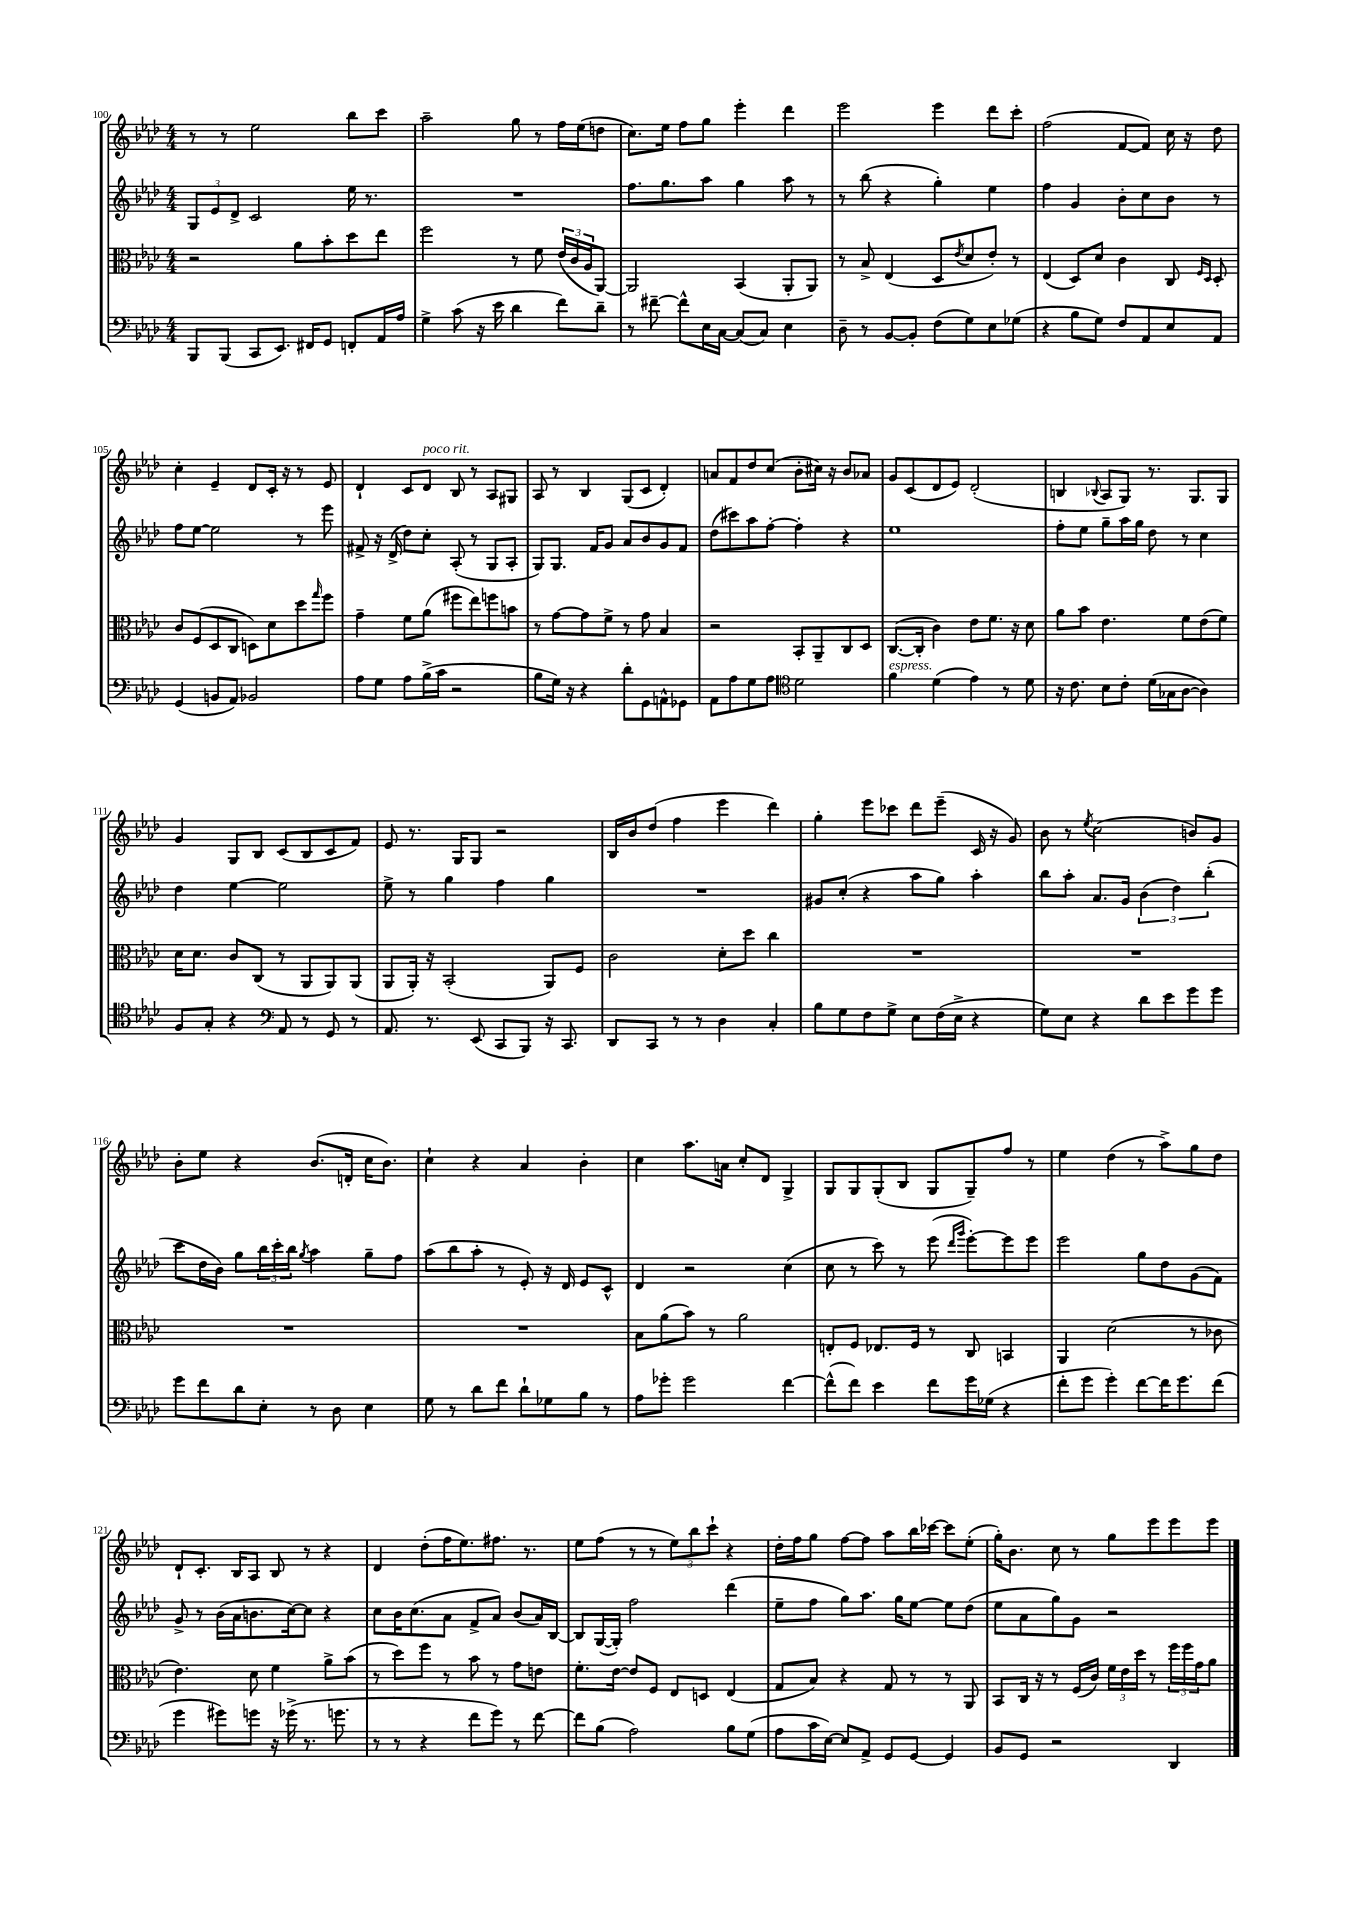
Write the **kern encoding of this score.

**kern	**kern	**kern	**kern
*part4	*part3	*part2	*part1
*staff4	*staff3	*staff2	*staff1
*clefF4	*clefC3	*clefG2	*clefG2
*k[b-e-a-d-]	*k[b-e-a-d-]	*k[b-e-a-d-]	*k[b-e-a-d-]
*M4/4	*M4/4	*M4/4	*M4/4
=100	=100	=100	=100
8BBB-/L	2r	12G/L	8r
.	.	12e-/	.
(8BBB-/J	.	.	8r
.	.	12d-^/J	.
8CC/L	.	2c/	2ee-\
8.EE-/J)	.	.	.
.	8a-\L	.	.
16FF#X/KL	.	.	.
8GG/J	8b-'\	.	.
8FFn'/L	8dd-\	16ee-\	8bb-\L
.	.	8.r	.
16AA-/L	8ee-\J	.	8ccc\J
16A-/JJ	.	.	.
=101	=101	=101	=101
4G^\	2ff\	1r	2aa-~\
(8c\	.	.	.
16r	.	.	.
16e-\	.	.	.
4d-\	8r	.	8gg\
.	8f\	.	8r
8f\L)	(24e-/LL	.	16ff\LL
.	24c/	.	.
.	.	.	(16ee-\J
.	24A-/J	.	.
8d-~\J	[8AA-/J)	.	8ddn\J
=102	=102	=102	=102
8r	2AA-/]	8.ff\L	8.cc\L)
[8f#X~\	.	.	.
.	.	8.gg\	16ee-\Jk
8f#^^\L]	.	.	8ff\L
16E-\L	.	8aa-\J	8gg\J
[16C\JJ	.	.	.
(8C/L]	(4BB-/	4gg\	4eee-'\
8C/J)	.	.	.
4E-\	8AA-'/L	8aa-\	4ddd-\
.	8AA-/J)	8r	.
=103	=103	=103	=103
8D-~\	8r	8r	2eee-\
8r	8B-^/	(8bb-\	.
[8BB-/L	(4E-/	4r	.
8BB-'/J]	.	.	.
(8F\L	8D-/L	4gg'\)	4eee-\
.	8qe-/	.	.
8G\)	8d-/	.	.
8E-\	8e-'/J)	4ee-\	8ddd-\L
(8G-X\J	8r	.	8ccc'\J
=104	=104	=104	=104
4r	(4E-/	4ff\	(2ff\
8B-\L	8D-/L)	4g/	.
8G\J)	8d-/J	.	.
8F/L	4c\	8b-'\L	[8f/L
8AA-/	.	8cc\	8f/J])
8E-/	8C/	8b-\J	16cc\
.	.	.	16r
.	16qqF/LL	.	.
.	16qqD-/JJ	.	.
8AA-/J	8D-'/	8r	8dd-\
!!LO:LB:g=z
=105	=105	=105	=105
(4GG/	8c/L	8ff\L	4cc'\
.	(8F/	[8ee-\J	.
8BBn/L	8D-/	2ee-\]	4e-~/
8AA-/J)	8C/J	.	.
2BB-X/	8Dn\L)	.	8d-/L
.	8d-\	.	16c'/Jk
.	.	.	16r
.	8dd-\	8r	8r
.	16qqgg/	.	.
.	8ff\J	8eee-\	8e-/
=106	=106	=106	=106
8A-\L	4g~\	8f#X^/	4d-`/
8G\J	.	16r	.
.	.	(16d-^/	.
8A-\L	8f\L	8dd-\L)	8c/L
!	!	!	!LO:TX:a:i:t=poco rit.
(16B-^\L	(8a-\J	8cc'\J	8d-/J
16c\JJ	.	.	.
2r	8ff#X\L	(8A-'/	8B-/
.	8ee-\)	8r	8r
.	8ffn\	8G/L	8A-/L
.	8bn\J	8A-'/J	8G#X/J
=107	=107	=107	=107
8B-\L	8r	8G/L)	8A-/
16G\Jk)	[8g\L	8.G/J	8r
16r	.	.	.
4r	8g\]	.	4B-/
.	.	16f/KL	.
.	8f^\J	8g/J	.
8d-'\L	8r	8a-/L	(8G/L
8GG\	8g\	8b-/	8c/J
8AAn^^\	4B-/	8g/	4d-'/)
8GG-X\J	.	8f/J	.
=108	=108	=108	=108
8AA-\L	2r	(8dd-\L	8an/L
8A-\	.	8ccc#X\)	8f/
8G\	.	8aa-\	8dd-/
8A-\J	.	[8ff'\J	(8cc/J
*clefC4	*	*	*
2d-\	8BB-'/L	4ff'\]	8b-'\L
.	8AA-~/	.	16cc#X\Jk)
.	.	.	16r
.	8C/	4r	8b-/L
.	8D-/J	.	8a-X/J
=109	=109	=109	=109
!LO:TX:a:i:t=espress.	!	!	!
4f\	([8.C/L	1ee-	8g/L
.	.	.	(8c/
.	16C'/Jk]	.	.
(4d-\	4c\)	.	8d-/
.	.	.	8e-/J)
4e-\)	8e-\L	.	(2d-'/
.	8.f\J	.	.
8r	.	.	.
.	16r	.	.
8d-\	8d-\	.	.
=110	=110	=110	=110
16r	8a-\L	8ff'\L	4Bn/
8.c\	.	.	.
.	8b-\J	8ee-\J	.
.	.	.	8qqB-X/
8B-\L	4.e-\	8gg~\L	8A-/L
8c'\J	.	16aa-\L	8G/J)
.	.	16gg\JJ	.
(16d-\LL	.	8dd-\	8.r
16G-X\J	.	.	.
[8A-\J	8f\L	8r	.
.	.	.	8.G/L
4A-\])	(8e-\	4cc\	.
.	8f\J)	.	8G/J
!!LO:LB:g=z
=111	=111	=111	=111
8F/L	16d-\KL	4dd-\	4g/
.	8.d-\J	.	.
8G'/J	.	.	.
4r	8c/L	[4ee-\	8G/L
.	(8C/J	.	8B-/J
*clefF4	*	*	*
8AA-/	8r	2ee-\]	(8c/L
8r	8AA-/L	.	8B-/
8GG/	8AA-/)	.	8c/
8r	(8AA-/J	.	8f/J)
=112	=112	=112	=112
8.AA-/	8AA-/L	8ee-^\	8e-/
.	16AA-'/Jk)	8r	8.r
8.r	16r	.	.
.	(2BB-'/	4gg\	.
.	.	.	16G/KL
(8EE-/	.	.	8G/J
8CC/L	.	4ff\	2r
8BBB-/J)	.	.	.
16r	8AA-/L)	4gg\	.
8.CC/	.	.	.
.	8F/J	.	.
=113	=113	=113	=113
8DD-/L	2c\	1r	16B-/LL
.	.	.	16b-/J
8CC/J	.	.	(8dd-/J
8r	.	.	4ff\
8r	.	.	.
4D-\	8d-'\L	.	4eee-\
.	8dd-\J	.	.
4C'/	4cc\	.	4ddd-\)
=114	=114	=114	=114
8B-\L	1r	8g#X/L	4gg'\
8G\	.	(8cc'/J	.
8F\	.	4r	8eee-\L
8G^\J	.	.	8ccc-X\J
8E-\L	.	8aa-\L	8ddd-\L
(16F\L	.	8gg\J)	(8eee-~\J
16E-^\JJ	.	.	.
4r	.	4aa-'\	16c/
.	.	.	16r
.	.	.	8g/)
=115	=115	=115	=115
8G\L)	1r	8bb-\L	8b-\
8E-\J	.	8aa-'\J	8r
.	.	.	8qee-/
4r	.	8.a-/L	(2cc\
.	.	16g/Jk	.
8d-\L	.	(6b-\	.
8e-\	.	.	.
.	.	6dd-\)	.
8g\	.	.	8bn/L)
.	.	(6bb-'\	.
8g\J	.	.	8g/J
!!LO:LB:g=z
=116	=116	=116	=116
8g\L	1r	8ccc\L	8b-'\L
8f\	.	16dd-\L	8ee-\J
.	.	16b-\JJ)	.
8d-\	.	8gg\L	4r
8E-'\J	.	24bb-\L	.
.	.	24ccc'\	.
.	.	24bb-\JJ	.
.	.	8qgg/	.
8r	.	4aa-\	(8.b-/L
8D-\	.	.	.
.	.	.	16dn'/Jk
4E-\	.	8gg~\L	16cc\KL
.	.	.	8.b-\J)
.	.	8ff\J	.
=117	=117	=117	=117
8G\	1r	(8aa-\L	4cc`\
8r	.	8bb-\	.
8d-\L	.	8aa-'\J	4r
8f\J	.	8r	.
8d-`\L	.	8e-'/)	4a-/
8G-X\	.	16r	.
.	.	16d-/	.
8B-\J	.	8e-/L	4b-'\
8r	.	8c^^/J	.
=118	=118	=118	=118
8A-\L	8B-\L	4d-/	4cc\
8g-X'\J	(8a-\	.	.
2g-\	8b-\J)	2r	8.aa-\L
.	8r	.	.
.	.	.	16an\Jk
.	2a-\	.	8cc'/L
.	.	.	8d-/J
[4f\	.	(4cc\	4G^/
=119	=119	=119	=119
(8f^^\L]	8En'/L	8cc\	8G/L
8f\J)	8F/J	8r	8G/
4e-\	8.E-X/L	8ccc\)	(8G'/
.	.	8r	8B-/J
.	16F/Jk	.	.
8f\L	8r	(8eee-\	8G/L
.	.	16qqddd-/LL	.
.	.	16qqggg/JJ	.
16g\L	8C/	[8eee-'\L)	8G~/)
(16G-X\JJ	.	.	.
4r	4BBn/	8eee-\]	8ff/J
.	.	8eee-\J	8r
=120	=120	=120	=120
8f'\L	4AA-/	2eee-\	4ee-\
8g\J	.	.	.
4g'\)	(2d-\	.	(4dd-\
[8f\L	.	8gg\L	8r
16f\K]	.	8dd-\	8aa-^\L)
8.g\	.	.	.
.	8r	(8g\	8gg\
(8f\J	8c-X\	8f\J)	8dd-\J
!!LO:LB:g=z
=121	=121	=121	=121
4g\	4.e-\)	8g^/	8d-`/L
.	.	8r	8.c'/J
8g#X\L)	.	(16b-\LL	.
.	.	16a-\J	16B-/KL
8gn\J	8d-\	8.bn\	8A-/J
16r	4f\	.	8B-/
(16g-X^\	.	[16cc\k)	.
8.r	.	8cc\J]	8r
.	8a-^\L	4r	4r
8.gn\	.	.	.
.	(8b-\J	.	.
=122	=122	=122	=122
8r	8r	8cc\L	4d-/
8r	8dd-\L)	16b-\K	.
.	.	(8.cc\	.
4r	8ff\J	.	(8dd-'\L
.	8r	8a-\J	16ff\K
.	.	.	8.ee-\)
8f\L	8b-\	8f^/L	.
8g\J)	8r	8a-/J)	8.ff#X\J
8r	8g\L	(8b-/L	.
.	.	.	8.r
[8f\	8en\J	16a-/L)	.
.	.	[16B-/JJ	.
=123	=123	=123	=123
8f\L]	8.f'\L	8B-/L]	8ee-\L
(8B-\J	.	([16G/L	(8ff\J
.	[16e-\Jk	16G'/JJ])	.
2A-\)	8e-/L]	2ff\	8r
.	8F/J	.	8r
.	8E-/L	.	12ee-\L)
.	.	.	12bb-\
.	8Dn/J	.	.
.	.	.	12ccc`\J
8B-\L	(4E-/	(4ddd-\	4r
(8G\J	.	.	.
=124	=124	=124	=124
8A-\L	8G/L	8ee-~\L	16dd-'\LL
.	.	.	16ff\J
16c\L	8B-/J)	8ff\J	8gg\J
[16E-\JJ)	.	.	.
8E-/L]	4r	8gg\L)	[8ff\L
8AA-^/J	.	8.aa-\J	8ff\J]
8GG/L	8G/	.	8aa-\L
.	.	16gg\KL	.
[8GG/J	8r	[8ee-\J	16bb-\L
.	.	.	[16ccc-X\JJ
4GG/]	8r	8ee-\L]	8ccc-\L]
.	8AA-/	(8dd-\J	(8ee-'\J
=125	=125	=125	=125
8BB-/L	8BB-/L	8ee-\L	16gg'\KL)
.	.	.	8.b-\J
8GG/J	16C/Jk	8a-\	.
.	16r	.	.
2r	8r	8gg\)	8cc\
.	(16F/LL	8g\J	8r
.	16c/JJ)	.	.
.	24f\LL	2r	8gg\L
.	24e-\	.	.
.	24dd-\JJ	.	.
.	8r	.	8eee-\
4DD-/	24ff\LL	.	8eee-\
.	24ff\	.	.
.	24g\J	.	.
.	8a-\J	.	8eee-\J
==	==	==	==
*-	*-	*-	*-
